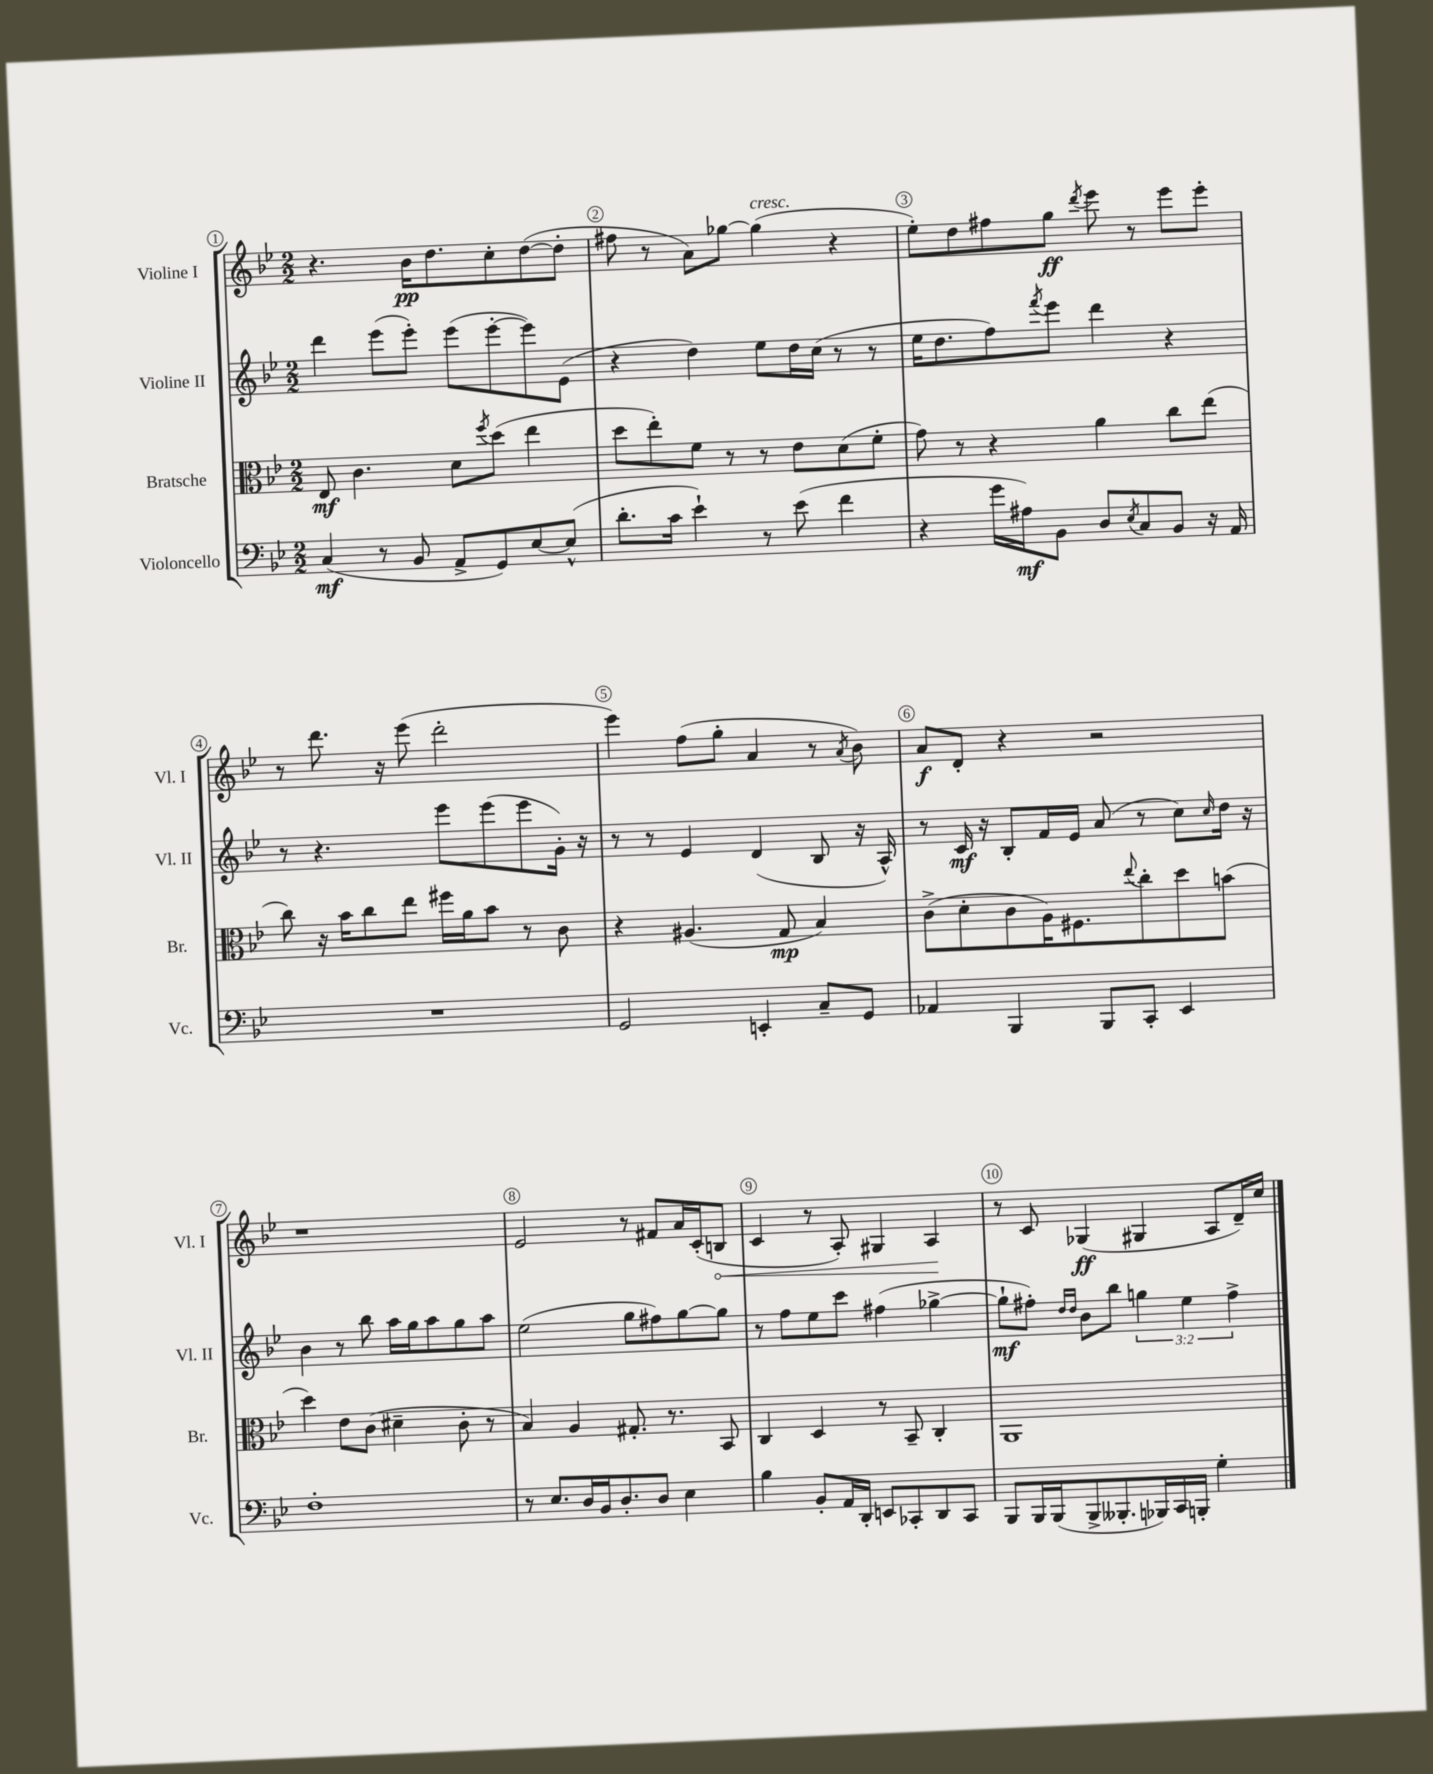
<<
\new StaffGroup <<
\new Staff = "s0" \with { instrumentName = "Violine I" shortInstrumentName = "Vl. I" } {
    \clef treble \key bes \major \numericTimeSignature \time 2/2
    r4. bes'16\pp d''8. c''8-. d''8~( d''8-. |
    fis''8 r8 a'8) ges''8~ ges''4^\markup { \italic "cresc." }( r4 |
    ees''8-.) d''8 fis''8 g''8\ff \acciaccatura { d'''8 } ees'''8 r8 ees'''8 ees'''8-. |
    r8 d'''8. r16 ees'''8( d'''2-. |
    ees'''4) f''8( g''8-. a'4 r8 \acciaccatura { a'8 } bes'8) |
    a'8\f d'8-. r4 r2 |
    r1 |
    ees'2 r8 fis'8 a'16 c'16-.( \once \override Hairpin.circled-tip = ##t b8\< |
    c'4 r8 a8-.) gis4 a4\! |
    r8 c'8 ges4\ff( gis4 a8 d'16--) c''16 \bar "|." |
}
\new Staff = "s1" \with { instrumentName = "Violine II" shortInstrumentName = "Vl. II" } {
    \clef treble \key bes \major \numericTimeSignature \time 2/2 \override Staff.TupletNumber.text = #tuplet-number::calc-fraction-text
    d'''4 ees'''8( ees'''8-.) ees'''8( ees'''8~-. ees'''8) ees'8( |
    r4 d''4) ees''8 d''16 c''16( r8 r8 |
    ees''16 d''8. f''8) \acciaccatura { f'''8 } ees'''8 d'''4 r4 |
    r8 r4. ees'''8 ees'''8( ees'''8 g'16-.) r16 |
    r8 r8 ees'4 d'4( bes8 r16 a16-^) |
    r8 c'16\mf r16 bes8-. f'16 ees'16 a'8( r8 c''8) \grace { c''16 } d''16 r16 |
    bes'4 r8 bes''8 a''16 g''16 a''8 g''8 a''8 |
    ees''2( g''8 fis''8) g''8~ g''8 |
    r8 f''8 ees''8 c'''8 fis''4( ges''4~-> |
    ges''8-!\mf fis''8-.) \grace { d''16 d''16 } bes'8 bes''8 \tuplet 3/2 { g''4 ees''4 fis''4-> } \bar "|." |
}
\new Staff = "s2" \with { instrumentName = "Bratsche" shortInstrumentName = "Br." } {
    \clef alto \key bes \major \numericTimeSignature \time 2/2
    ees8\mf c'4. d'8 \acciaccatura { f''8 } d''8( ees''4 |
    d''8 ees''8-.) f'8 r8 r8 ees'8 d'8( f'8-. |
    g'8) r8 r4 a'4 c''8 ees''8( |
    c''8) r16 bes'16 c''8 ees''8 fis''16 a'16 bes'8 r8 c'8 |
    r4 ais4.( g8\mp bes4) |
    c'8->( d'8-. c'8 a16) fis8. \appoggiatura { ees''8 } c''8-. d''8 b'8( |
    d''4) ees'8 c'8( dis'4-- c'8-. r8 |
    bes4) a4 gis8.-. r8. bes,8 |
    c4 d4 r8 bes,8-- c4-. |
    a,1 \bar "|." |
}
\new Staff = "s3" \with { instrumentName = "Violoncello" shortInstrumentName = "Vc." } {
    \clef bass \key bes \major \numericTimeSignature \time 2/2
    c4\mf( r8 bes,8 a,8-> g,8) ees8~ ees8-^( |
    d'8.-. c'16 ees'4-!) r8 ees'8( f'4 |
    r4 g'16 ais16\mf) bes,8 d8 \acciaccatura { ees8 } c8 bes,8 r16 a,16 |
    R1 |
    g,2 e,4-. c8-- g,8 |
    aes,4 bes,,4 bes,,8 c,8-. ees,4 |
    f1-. |
    r8 ees8. d16 bes,16 d8.-. d8 ees4 |
    bes4 bes,8-. a,16 d,16-. e,8 ces,8-. d,8 ces,8 |
    bes,,8 bes,,16 bes,,16( bes,,8-> beses,,8.-. bes,,16) c,16 b,,16-. g4-. \bar "|." |
}
>>
>>
\layout { \context { \Score \override BarNumber.break-visibility = ##(#f #t #t) barNumberVisibility = #all-bar-numbers-visible \override BarNumber.stencil = #(make-stencil-circler 0.1 0.3 ly:text-interface::print) } }
